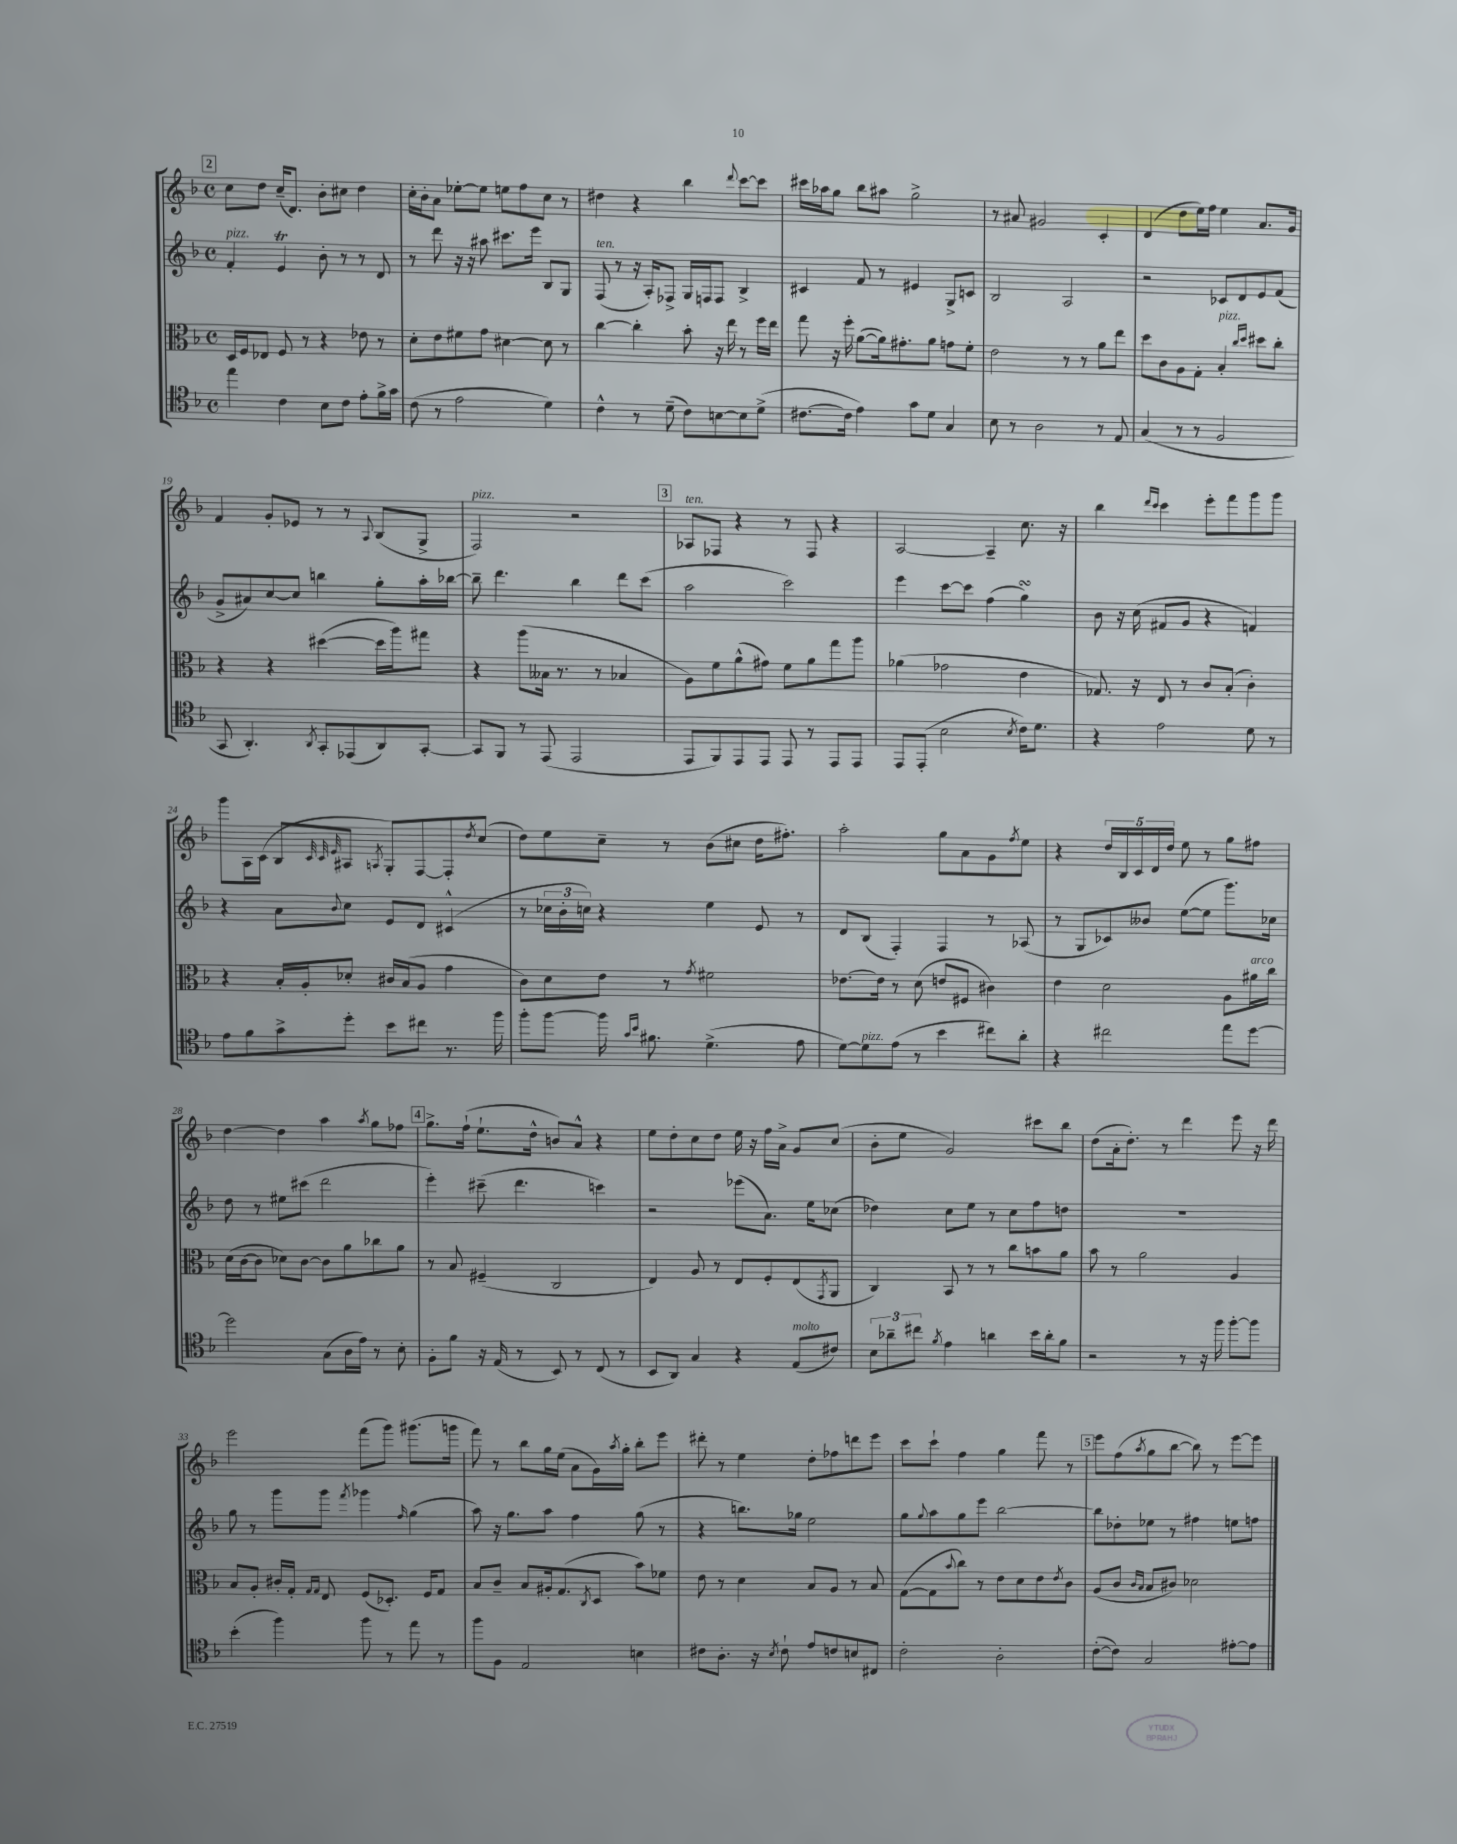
<<
\new StaffGroup <<
\new Staff = "s0" {
    \clef treble \key f \major \defaultTimeSignature \time 4/4
    \mark \markup { \box "2" } c''8 d''8 c''16--( d'8.) bes'8-. cis''8 d''4 |
    c''16-. bes'16-. a'8 ees''8~-. ees''8 e''8 f''8 c''8 r8 |
    dis''4 r4 bes''4 \appoggiatura { d'''8 } c'''8~ c'''8 |
    cis'''16 aes''16 g''8 bes''8 ais''8 g''2-> |
    r8 ais'8 gis'2 c'4-. |
    d'4( d''8 e''16) f''16 e''4 a'8. g'16 |
    f'4 g'8-. ees'8 r8 r8 \appoggiatura { a8 } bes8( g8-> |
    f2^\markup { \italic "pizz." }) r2 |
    \mark \markup { \box "3" } aes8^\markup { \italic "ten." } fes8 r4 r8 fes8 r4 |
    a2~ a4-- c''8. r16 |
    bes''4 \grace { d'''16 c'''16 } c'''4 e'''8-. f'''8 g'''8 g'''8 |
    g'''8 a16 c'16( bes8 \grace { c'32 c'32 e'32 } ais8 \acciaccatura { a8 } g8-.) f8~ f8-. \acciaccatura { d''8 } c''8( |
    d''8) e''8 c''8-- r8 bes'8( cis''8 d''16 fis''8.-.) |
    a''2-. g''8 a'8 g'8 \acciaccatura { f''8 } e''8 |
    r4 \tuplet 5/4 { d''16 bes16 c'16 d'16 d''16 } e''8 r8 g''8 fis''8 |
    d''4~ d''4 a''4 \acciaccatura { a''8 } g''8 fes''8 |
    \mark \markup { \box "4" } g''8.-> f''16-!( e''8.-! d''16-^ b'8) a'8-^ r4 |
    e''8 d''8-. c''8 d''8 e''16 r16 f''16 a'16-> g'8 c''8( |
    bes'8-. e''8 g'2) cis'''8 bes''8 |
    d''8( a'16-. d''8.-.) r8 d'''4 e'''8 r16 d'''16 |
    e'''2 f'''8( g'''8) gis'''8.( g'''16 |
    f'''8) r8 bes''8 g''16 e''16( a'8 g'16) \acciaccatura { a''8 } g''16-. bes''8-. e'''8 |
    dis'''8-. r8 e''4 d''8-. fes''8 d'''8 e'''8 |
    c'''8 c'''8-! f''4 g''4 f'''8 r8 |
    \mark \markup { \box "5" } e'''8 f''8( \acciaccatura { a''8 } g''8 bes''8~ bes''8) r8 e'''8~ e'''8 \bar "|." |
}
\new Staff = "s1" {
    \clef treble \key f \major \defaultTimeSignature \time 4/4
    \mark \markup { \box "2" } f'4-.^\markup { \italic "pizz." } e'4\trill bes'8-. r8 r8 d'8 |
    r8 d'''8 r16 r16 ais''8 cis'''8. e'''16 bes8 g8 |
    f8^\markup { \italic "ten." }( r8 r16 a16-.) fes8-> g16 f16 f8 bes4-> |
    cis'4 f'8 r8 eis'4 g8-> c'8 |
    bes2 a2 |
    r2 ces'8 d'8 e'8 f'8( |
    g'8-> ais'8) c''8~ c''8 b''4 g''8-. a''16-. bes''16~ |
    bes''8-- d'''4. bes''4 d'''8 c'''8( |
    \mark \markup { \box "3" } a''2 c'''2) |
    e'''4 c'''8~ c'''8 f''4( g''4\turn) |
    bes'8 r16 c''16( fis'8 g'8 r4 f'4) |
    r4 a'8 \appoggiatura { bes'8 } c''8 e'8 d'8 cis'4-^( |
    r8 \tuplet 3/2 { ces''16 bes'16-. c''16) } r4 e''4 e'8 r8 |
    d'8 bes8( f4-.) f4 r8 aes8( |
    r8 g8 ces'8) beses'8 e''8~( e''8 g'''8.) ces''16 |
    d''8 r8 eis''8 cis'''8( d'''2 |
    \mark \markup { \box "4" } e'''4-.) cis'''8--( d'''4. c'''4) |
    r2 ees'''8( a'8.) e''16 ces''8( |
    des''4) c''8 e''8 r8 c''8 f''8 d''8 |
    R1 |
    g''8 r8 g'''8 g'''8 \acciaccatura { f'''8 } ges'''4 \grace { f''16 } g''4( |
    a''8) r16 g''8. a''8 f''4 g''8( r8 |
    r4 b''8.) ges''16 e''2 |
    g''8 \appoggiatura { g''8 } a''8 g''8 e'''8 bes''2~ |
    \mark \markup { \box "5" } bes''8 des''8-. ees''8 r8 fis''4 e''8 f''8 \bar "|." |
}
\new Staff = "s2" {
    \clef alto \key f \major \defaultTimeSignature \time 4/4
    \mark \markup { \box "2" } d16 f16 ees8 f8 r8 r4 ees'8 r8 |
    d'8-. e'8 fis'8 g'8 dis'4~ dis'8 r8 |
    c''4~ c''4-. bes'8-. r16 e''16 r8 f''16 e''16 |
    g''8 r16 f''16-. a'8~( a'16) gis'8.-. a'8 g'8 f'8-. |
    e'2 r8 r8 a'8 e''8 |
    d''8 c'8 a8 g8-. bes4-.^\markup { \italic "pizz." } \grace { c''16 d''16 } dis''8 c''8-. |
    r4 r4 dis''4~( dis''16 a''16) gis''8 |
    r4 a''8( beses16 r8. r8 bes4 |
    \mark \markup { \box "3" } a8) f'8 a'8-^( gis'8) f'8 a'8 g''8 a''8 |
    aes'4( ges'2 e'4 |
    ges8.) r16 e8 r8 c'8 bes8-.( c'4-.) |
    r4 bes16-. a16-. des'8-. cis'16 bes16( a8 g'4 |
    c'8) d'8 e'8 r8 \acciaccatura { g'8 } fis'2 |
    ees'8.~ ees'16 r8 d'8( e'8 fis8 cis'4) |
    e'4 d'2 a8 ais'16^\markup { \italic "arco" } c''16 |
    d'16( c'16~ c'8 des'8) c'8~ c'8 a'8 ces''8 a'8 |
    \mark \markup { \box "4" } r8 bes8 fis4--( c2 |
    e4) a8 r8 e8 f8-. e8( \acciaccatura { g,8 } a,8 |
    c4) bes,8 r8 r8 c''8 b'8 a'8 |
    bes'8 r8 a'2 a4 |
    bes8 a8-. cis'16-. g16-. \grace { g16 g16 } e8 f8( des8.-.) f16 g8 |
    bes8 c'8-- bes8 ais16-. g8.( \acciaccatura { c8 } d8 bes'8) fes'8 |
    e'8 r8 d'4 bes8 a8 r8 bes8 |
    g8~( g8 \appoggiatura { bes'8 } c''8) r8 e'8 d'8 e'8 \acciaccatura { e'8 } c'8 |
    \mark \markup { \box "5" } a8( c'8 \grace { c'16 bes16 } bes8 cis'8) des'2 \bar "|." |
}
\new Staff = "s3" {
    \clef tenor \key f \major \defaultTimeSignature \time 4/4
    \mark \markup { \box "2" } e''4 c'4 bes8 c'8 e'8-. f'16-> g'16 |
    c'8( r8 e'2 d'4) |
    c'4-^ r8 d'8--( c'8) b8~ b8 d'8->( |
    cis'8.~ cis'16 e'4) g'8 d'8 g4 |
    bes8 r8 a2 r8 e8 |
    g4( r8 r8 f2 |
    g,8 a,4.-.) \acciaccatura { a,8 } g,8-. ees,8( a,8) g,8~-. |
    g,8 f,8 r8 e,8( e,2 |
    \mark \markup { \box "3" } e,8 f,8) e,8 e,8 e,8 r8 e,8 e,8 |
    e,8 e,8-.( bes2 \acciaccatura { bes8 } c'16) d'8. |
    r4 e'2 d'8 r8 |
    e'8 f'8 g'8-> d''8-. bes'8 cis''8 r8. f''16 |
    f''8-. f''8~ f''16 \grace { g'16 bes'16 } fis'8. d'4.->( e'8 |
    d'8~) d'8^\markup { \italic "pizz." } e'8( r8 bes'4 cis''8) a'8-. |
    r4 cis''2 e''8 d''8~ |
    d''2 g8( a16 e'16) r8 bes8-. |
    \mark \markup { \box "4" } f8-. f'8 r16 e16( r8 bes,8) r8 c8( r8 |
    bes,8 a,8) g4 r4 e8^\markup { \italic "molto" }( cis'8) |
    \tuplet 3/2 { bes8 aes'8-- cis''8 } \acciaccatura { f'8 } e'4 a'4 bes'16 a'16-. f'8 |
    r2 r8 r16 f''16 f''8~-. f''8 |
    bes'4-.( f''4) f''8 r8 e''8 r8 |
    f''8 f8 e2 b4 |
    cis'8 a8.-. r16 \acciaccatura { bes8 } cis'8-! e'8 c'8 b8 cis8 |
    c'2-. a2-. |
    \mark \markup { \box "5" } c'8~-.( c'8) g2 eis'8~-. eis'8 \bar "|." |
}
>>
>>
\layout { \context { \Score currentBarNumber = #13 } }
